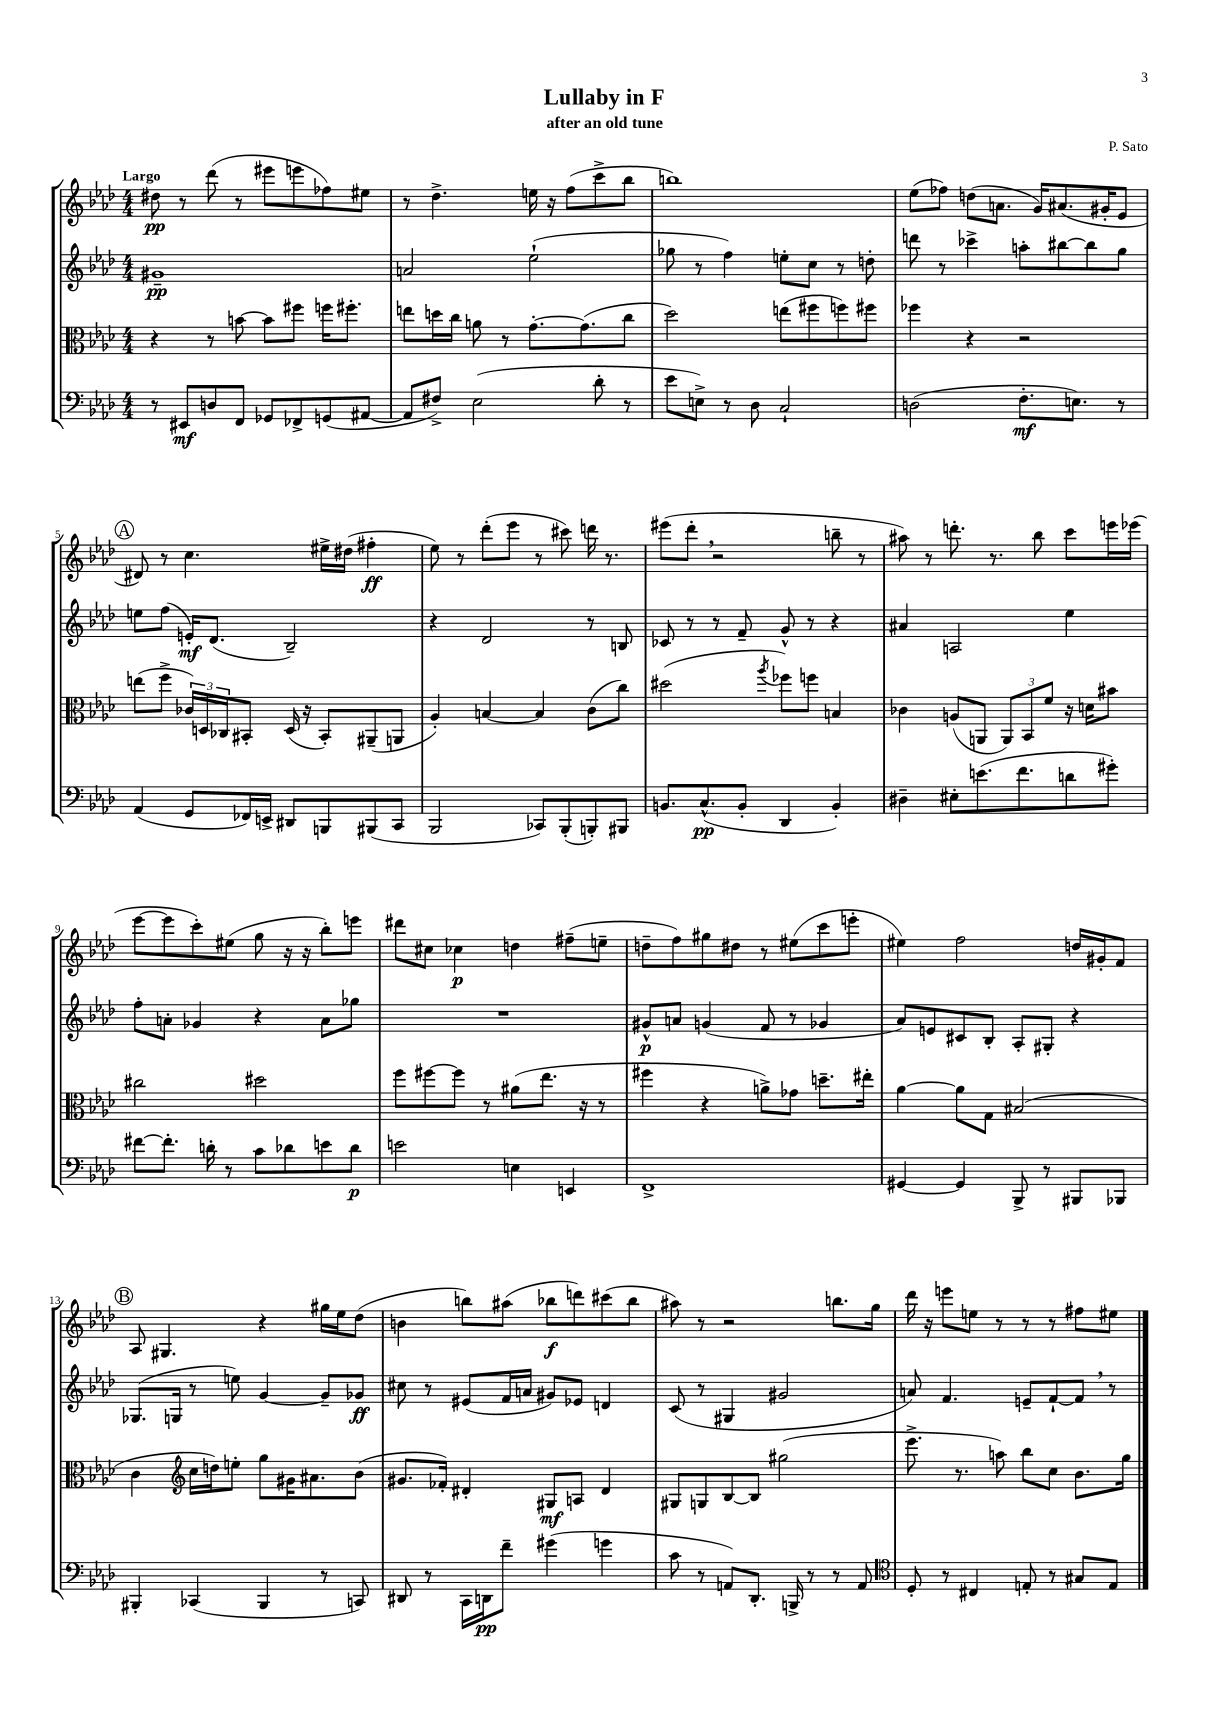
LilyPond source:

\header { title = "Lullaby in F" composer = "P. Sato" subtitle = "after an old tune" }
<<
\new StaffGroup <<
\new Staff = "s0" {
    \clef treble \key aes \major \numericTimeSignature \time 4/4 \tempo "Largo"
    dis''8\pp r8 des'''8( r8 eis'''8 e'''8 fes''8) eis''8 |
    r8 des''4.-> e''16 r16 f''8( c'''8-> bes''8 |
    b''1) |
    ees''8( fes''8) d''8( a'8. g'16) ais'8.( gis'16-. ees'8 |
    \mark \markup { \circle "A" } dis'8) r8 c''4. eis''16-> dis''16( fis''4-.\ff |
    ees''8) r8 des'''8-.( ees'''8 r8 cis'''8) d'''16 r8. |
    eis'''8( des'''8-. \breathe r2 b''8-- r8 |
    ais''8) r8 d'''8.-. r8. bes''8 c'''8 e'''16 ees'''16( |
    ees'''8~ ees'''8 c'''8-.) eis''8( g''8 r16 r16 bes''8-.) e'''8 |
    dis'''8 cis''8 ces''4\p d''4 fis''8--( e''8-- |
    d''8-- f''8) gis''8 dis''8 r8 eis''8( c'''8 e'''8-. |
    eis''4) f''2 d''16 gis'16-. f'8 |
    \mark \markup { \circle "B" } aes8 gis4. r4 gis''16 ees''16 des''8( |
    b'4 b''8) ais''8( bes''8\f d'''8) cis'''8( bes''8 |
    ais''8) r8 r2 b''8. g''16 |
    des'''16 r16 e'''8 e''8 r8 r8 r8 fis''8 eis''8 \bar "|." |
}
\new Staff = "s1" {
    \clef treble \key aes \major \numericTimeSignature \time 4/4
    gis'1--\pp |
    a'2 ees''2-!( |
    ges''8 r8 f''4) e''8-. c''8 r8 d''8-. |
    d'''8 r8 ces'''4-> a''8-. bis''8~ bis''8 g''8 |
    \mark \markup { \circle "A" } e''8 f''8( e'16-.\mf) des'8.( bes2--) |
    r4 des'2 r8 b8 |
    ces'8 r8 r8 f'8-- g'8-^ r8 r4 |
    ais'4 a2 ees''4 |
    f''8-. a'8-. ges'4 r4 a'8 ges''8 |
    R1 |
    gis'8-^\p a'8 g'4( f'8 r8 ges'4 |
    aes'8) e'8 cis'8 bes8-. aes8-. gis8-. r4 |
    \mark \markup { \circle "B" } ges8.( g16 r8 e''8) g'4~ g'8-- ges'8\ff |
    cis''8 r8 eis'8( f'16 a'16 gis'8) ees'8 d'4 |
    c'8( r8 gis4 gis'2 |
    a'8) f'4. e'8-- f'8~-! f'8 \breathe r8 \bar "|." |
}
\new Staff = "s2" {
    \clef alto \key aes \major \numericTimeSignature \time 4/4
    r4 r8 b'8~ b'8 fis''8 f''16 fis''8.-. |
    e''8 d''16 c''16 a'8 r8 g'8.~-. g'8.( c''8 |
    des''2) e''8( fis''8 f''8) fis''8 |
    fes''4 r4 r2 |
    \mark \markup { \circle "A" } e''8( f''8-> \tuplet 3/2 { ces'16) d16 ces16 } bis,8-. d16( r16 bis,8-.) ais,8--( a,8 |
    aes4-.) b4~ b4 c'8( c''8) |
    dis''2( \acciaccatura { aes''8 } fes''8) f''8 b4 |
    ces'4 a8( a,8 \tuplet 3/2 { a,8) bes,8 f'8 } r16 d'16 bis'8 |
    cis''2 dis''2 |
    f''8 fis''8~ fis''8 r8 ais'8( ees''8. r16 r8 |
    fis''4 r4 a'8->) ges'8 d''8.-- eis''16-. |
    aes'4~ aes'8 g8 bis2( |
    \mark \markup { \circle "B" } c'4 \clef treble c''16 d''16) e''8-. g''8 gis'16 ais'8. bes'8( |
    gis'8. fes'16-.) dis'4-. gis8\mf a8 dis'4 |
    gis8 g8 bes8~ bes8 gis''2( |
    ees'''8.-> r8. a''8) bes''8 c''8 bes'8. g''16 \bar "|." |
}
\new Staff = "s3" {
    \clef bass \key aes \major \numericTimeSignature \time 4/4
    r8 eis,8\mf d8 f,8 ges,8 fes,8-> g,8( ais,8~ |
    ais,8 fis8->) ees2( des'8-. r8 |
    ees'8 e8->) r8 des8 c2-! |
    d2( f8.-.\mf e8.) r8 |
    \mark \markup { \circle "A" } aes,4( g,8 fes,16) e,16-> dis,8 b,,8 bis,,8( c,8 |
    bes,,2 ces,8) bes,,8-.( b,,8-.) bis,,8 |
    b,8. c8.-^\pp( b,8-. des,4 b,4-.) |
    dis4-- eis8-. e'8.( f'8. d'8 gis'8-.) |
    fis'8~ fis'8.-. d'16-. r8 c'8 des'8 e'8 des'8\p |
    e'2 e4 e,4 |
    f,1-> |
    gis,4~ gis,4 bes,,8-> r8 bis,,8 bes,,8 |
    \mark \markup { \circle "B" } bis,,4-. ces,4( bis,,4 r8 c,8) |
    dis,8 r8 c,16 d,16\pp f'8-- gis'4( g'4 |
    c'8 r8 a,8) des,8.-. b,,16-> r8 r8 a,8 |
    \clef tenor des8-. r8 cis4 e8-. r8 gis8 e8 \bar "|." |
}
>>
>>
